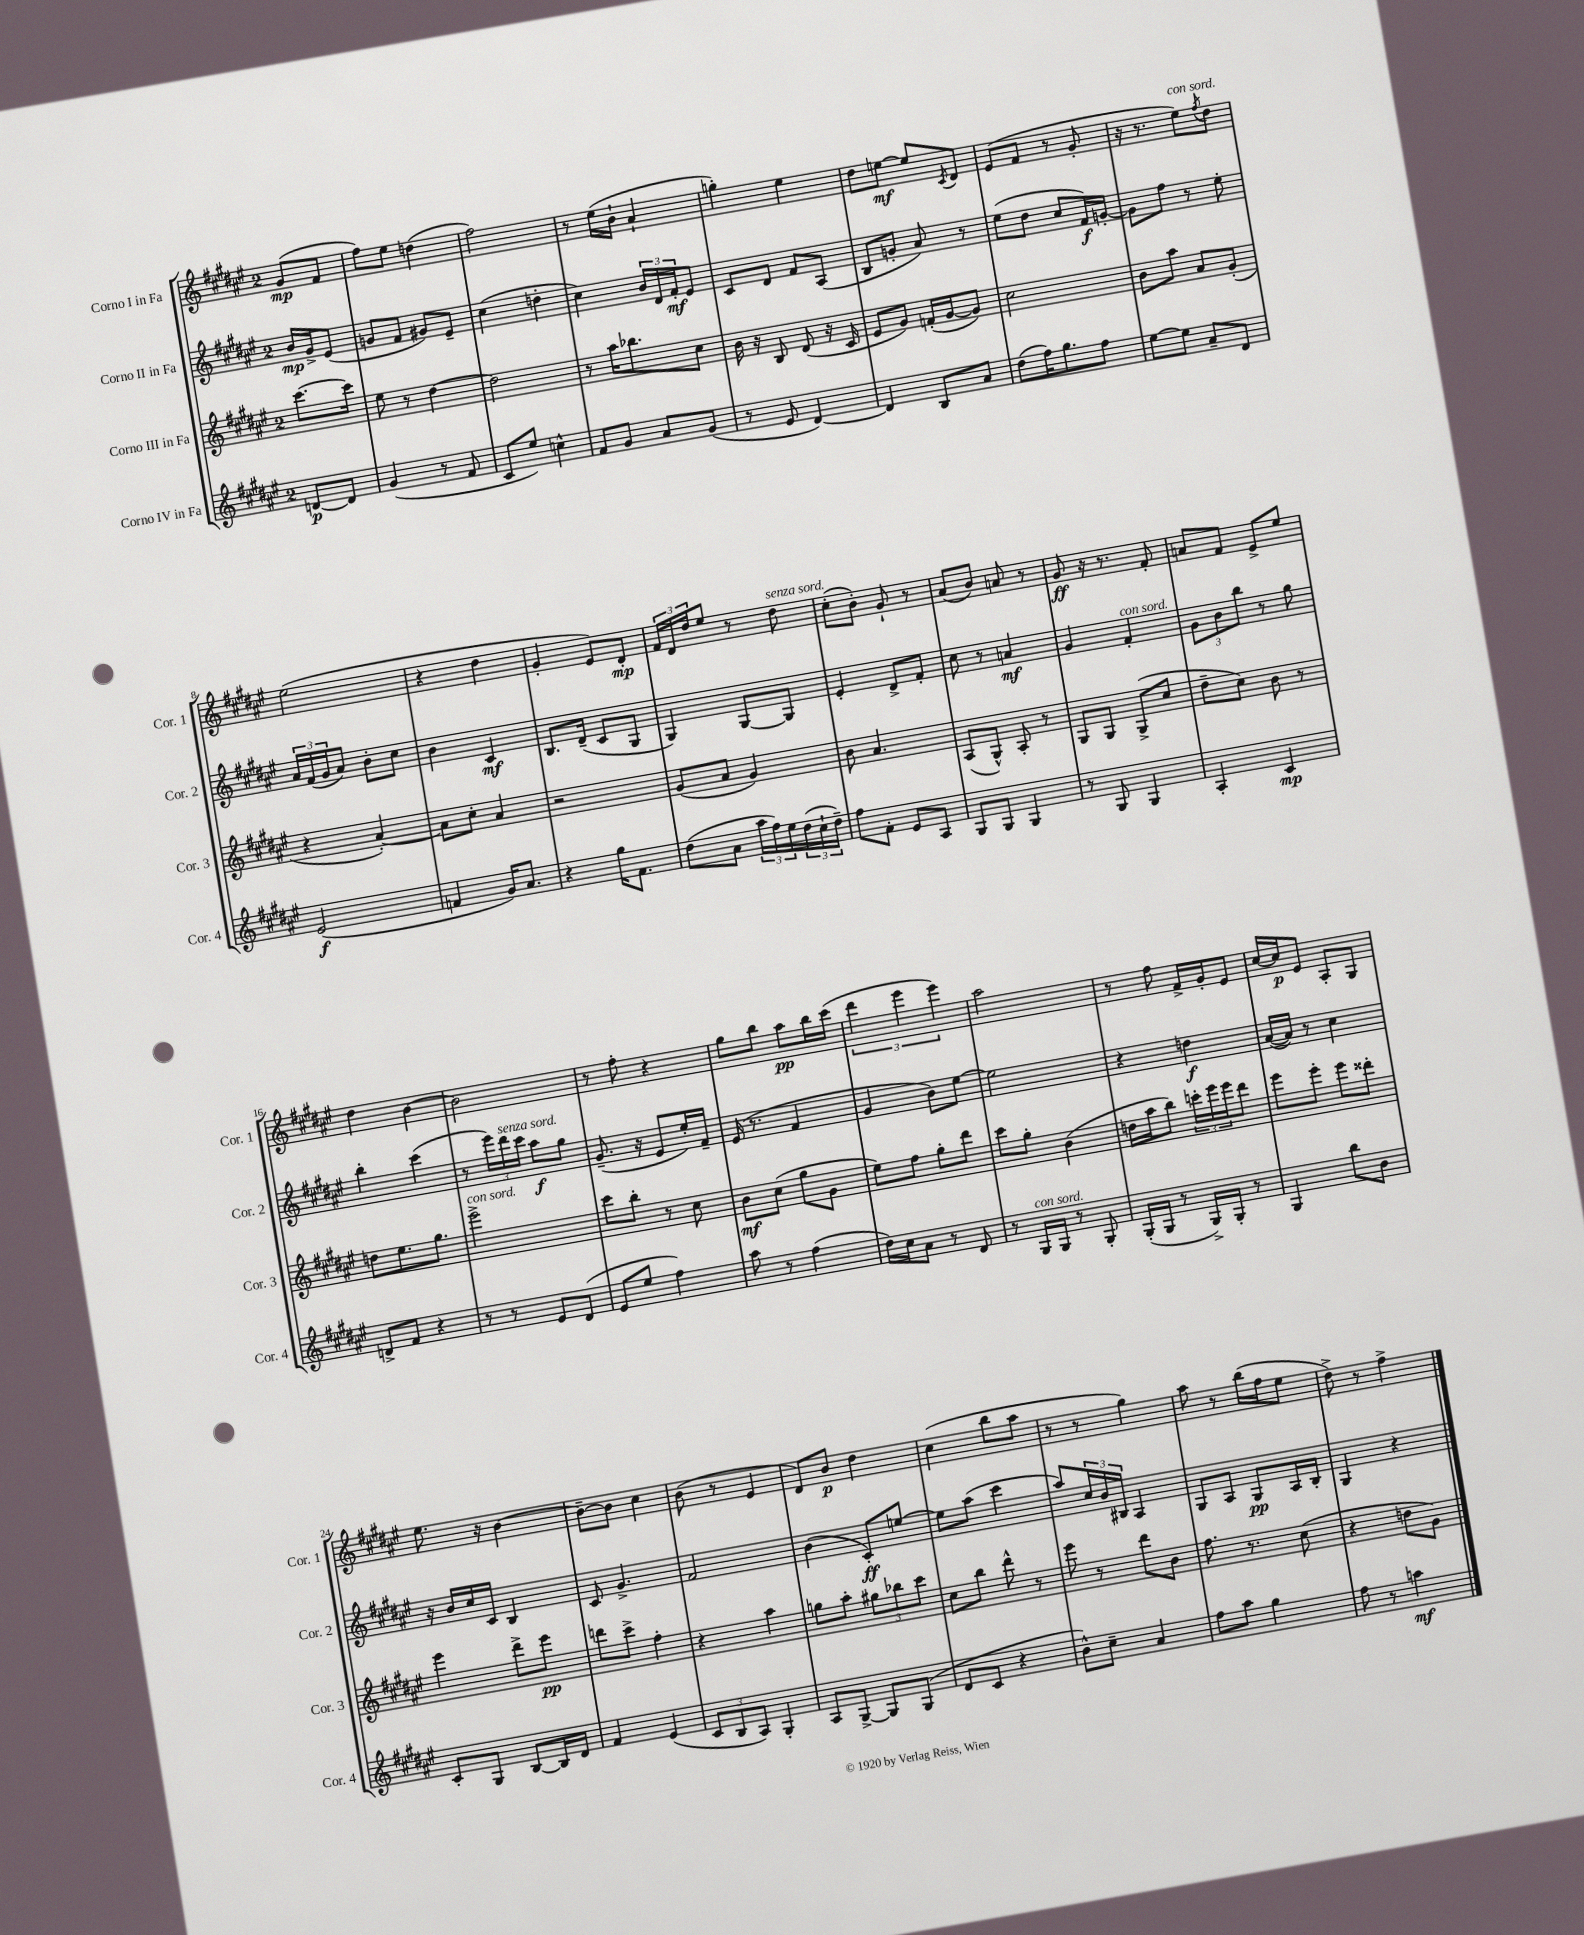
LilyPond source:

<<
\new StaffGroup <<
\new Staff = "s0" \with { instrumentName = "Corno I in Fa" shortInstrumentName = "Cor. 1" } {
    \clef treble \key fis \major \once \override Staff.TimeSignature.style = #'single-digit \time 2/4 \partial 4
    gis'8\mp( fis'8 |
    fis''8) eis''8 d''4( |
    fis''2) |
    r8 eis''16( b'16-! ais'4-! |
    g''4-.) eis''4 |
    dis''8 e''8~\mf e''8 \acciaccatura { cis'8 } dis'8 |
    eis'8( fis'8 r8 gis'8-. |
    r16 r8. eis''8^\markup { \italic "con sord." }) \acciaccatura { fis''8 } dis''8 |
    eis''2( |
    r4 dis''4 |
    gis'4-. eis'8) dis'8-.\mp |
    \tuplet 3/2 { fis'16 dis'16 dis''16 } eis''8 r8 dis''8^\markup { \italic "senza sord." } |
    cis''8-.( b'8-.) gis'8-! r8 |
    ais'8( b'8) a'8 r8 |
    gis'8\ff r16 r8. fis'8-. |
    a'8 fis'8 eis'8-> eis''8 |
    dis''4 b'4~ |
    b'2 |
    r8 fis''8-. r4 |
    gis''8 b''8 ais''8\pp b''16 cis'''16( |
    \tuplet 3/2 { dis'''4 eis'''4 eis'''4) } |
    ais''2 |
    r8 fis''8 fis'16-> gis'16-. eis'8 |
    cis''16~ cis''16\p eis'8 ais8-. gis8 |
    eis''8. r16 b'4~ |
    b'8~-- b'8 cis''4 |
    b'8( r8 eis'4 |
    dis'8) b'8\p dis''4 |
    cis''4( b''8 ais''8 |
    r8 r8 gis''4) |
    ais''8 r8 b''16( fis''16 eis''8 |
    dis''8->) r8 fis''4-> \bar "|." |
}
\new Staff = "s1" \with { instrumentName = "Corno II in Fa" shortInstrumentName = "Cor. 2" } {
    \clef treble \key fis \major \once \override Staff.TimeSignature.style = #'single-digit \time 2/4 \partial 4
    b'16\mp gis'16-> eis'8( |
    g'8 fis'8 gis'8) eis'8-- |
    cis''4( d''4-. |
    cis''4) \tuplet 3/2 { b'16 dis'16 fis'16-.\mf } eis'8 |
    cis'8 dis'8 fis'8 ais8( |
    b8 g'8-. ais'8) r8 |
    eis''8( dis''8 cis''8 fis'16\f) g'16~-. |
    g'8 fis''8 r8 eis''8-. |
    \tuplet 3/2 { ais'16 fis'16( gis'16 } ais'8) b'8-. cis''8 |
    b'4 cis'4\mf |
    b8. dis'16--( cis'8 gis8 |
    gis4) gis8~ gis8 |
    eis'4-. dis'8-> fis'8-. |
    cis''8 r8 a'4\mf |
    gis'4 fis'4-.^\markup { \italic "con sord." } |
    \tuplet 3/2 { gis'8 b'8 b''8 } r8 gis''8 |
    b''4-. cis'''4( |
    r8 \tuplet 3/2 { eis'''16) dis'''16^\markup { \italic "senza sord." } cis'''16 } ais''8\f gis''8 |
    gis'8.--( r16 eis'8 eis''16-.) fis'16-- |
    eis'16( r8. fis'4 |
    gis'4 b'8) eis''8~ |
    eis''2 |
    r4 d''4\f |
    ais'16~( ais'16) r8 cis''4 |
    r16 b'16 cis''16 cis'16 b4 |
    cis'8 gis'4.-> |
    fis'2 |
    b'4( cis'8-.\ff) e''8~ |
    e''8 ais''8( cis'''4 |
    ais''8) \tuplet 3/2 { cis''16 b'16 bis16 } ais4 |
    gis8 ais8 gis8\pp ais16 b16-. |
    gis4 r4 \bar "|." |
}
\new Staff = "s2" \with { instrumentName = "Corno III in Fa" shortInstrumentName = "Cor. 3" } {
    \clef treble \key fis \major \once \override Staff.TimeSignature.style = #'single-digit \time 2/4 \partial 4
    cis'''8.~ cis'''16 |
    eis''8 r8 dis''4~ |
    dis''2 |
    r8 ais''16 bes''8. cis''8 |
    b'16 r16 b8 dis'8( r16 cis'16 |
    eis'8 gis'8) f'16-.( gis'16~ gis'8) |
    cis''2 |
    b'8 ais''8 ais'8 gis'8-.( |
    r4 ais'4~-.) |
    ais'8 cis''8-. ais'4 |
    r2 |
    gis'8( ais'8 gis'4) |
    b'8 ais'4. |
    ais8( gis8-^) ais8-. r8 |
    gis8 gis8 gis8->( cis''8 |
    dis''8-- cis''8) b'8 r8 |
    d''8 eis''8. gis''8. |
    eis'''2->^\markup { \italic "con sord." } |
    cis'''8 b''8-. r8 cis''8 |
    b'8\mf cis''8( gis''8 gis'8 |
    eis''8) fis''8 gis''8-. dis'''8 |
    cis'''8 gis''8-. b'4( |
    d''16 ais''16 b''8) \tuplet 3/2 { c'''16-. eis'''16 eis'''16 } dis'''8 |
    eis'''8 eis'''8-. eis'''8 disis'''8-. |
    eis'''4 dis'''8-> eis'''8\pp |
    d'''8 cis'''8-> fis''4-. |
    r4 ais''4 |
    g''8 ais''8-. \tuplet 3/2 { gis''8 bes''8 cis'''8 } |
    cis''8 b''8 dis'''8-^ r8 |
    eis'''8 r8 dis'''8 b'8 |
    fis''8. r8. cis''8( |
    r4 d''8 gis'8) \bar "|." |
}
\new Staff = "s3" \with { instrumentName = "Corno IV in Fa" shortInstrumentName = "Cor. 4" } {
    \clef treble \key fis \major \once \override Staff.TimeSignature.style = #'single-digit \time 2/4 \partial 4
    d'8~\p d'8 |
    gis'4( r8 fis'8 |
    cis'8 eis''8) c''4-^ |
    fis'8 gis'8 ais'8 gis'8( |
    r8 eis'8 dis'4~) |
    dis'4 b8 ais'8 |
    dis''8( fis''16) gis''8. fis''8 |
    eis''8~ eis''8 ais'8-- dis'8 |
    eis'2\f( |
    f'4 gis'16) ais'8. |
    r4 gis''16 fis'8. |
    dis''8( ais'8 \tuplet 3/2 { ais''16 fis''16) eis''16 } \tuplet 3/2 { dis''16( cis''16-! dis''16--) } |
    fis''8 fis'8-. eis'8 ais8 |
    gis8 gis8 gis4 |
    r8 gis8 gis4 |
    ais4-. cis'4\mp |
    d'8-> fis'8 r4 |
    r8 r8 eis'8 dis'8( |
    eis'8 eis''8 fis''4) |
    ais''8 r8 fis''4( |
    dis''16) cis''16 ais'8 r8 dis'8 |
    r8 gis16^\markup { \italic "con sord." } gis16 r8 gis8-. |
    gis16-.( gis16 r8 gis16->) gis16-. r8 |
    gis4 b''8 b'8 |
    cis'8-. gis8 b8~ b16 dis'16 |
    fis'4 eis'4( |
    \tuplet 3/2 { cis'8 b8 ais8) } gis4-. |
    ais8 gis8~-> gis8 gis8( |
    dis'8 cis'8 r4 |
    b'8-^) cis''8-- ais'4 |
    fis''8 ais''8 gis''4 |
    fis''8 r8 a''4\mf \bar "|." |
}
>>
>>
